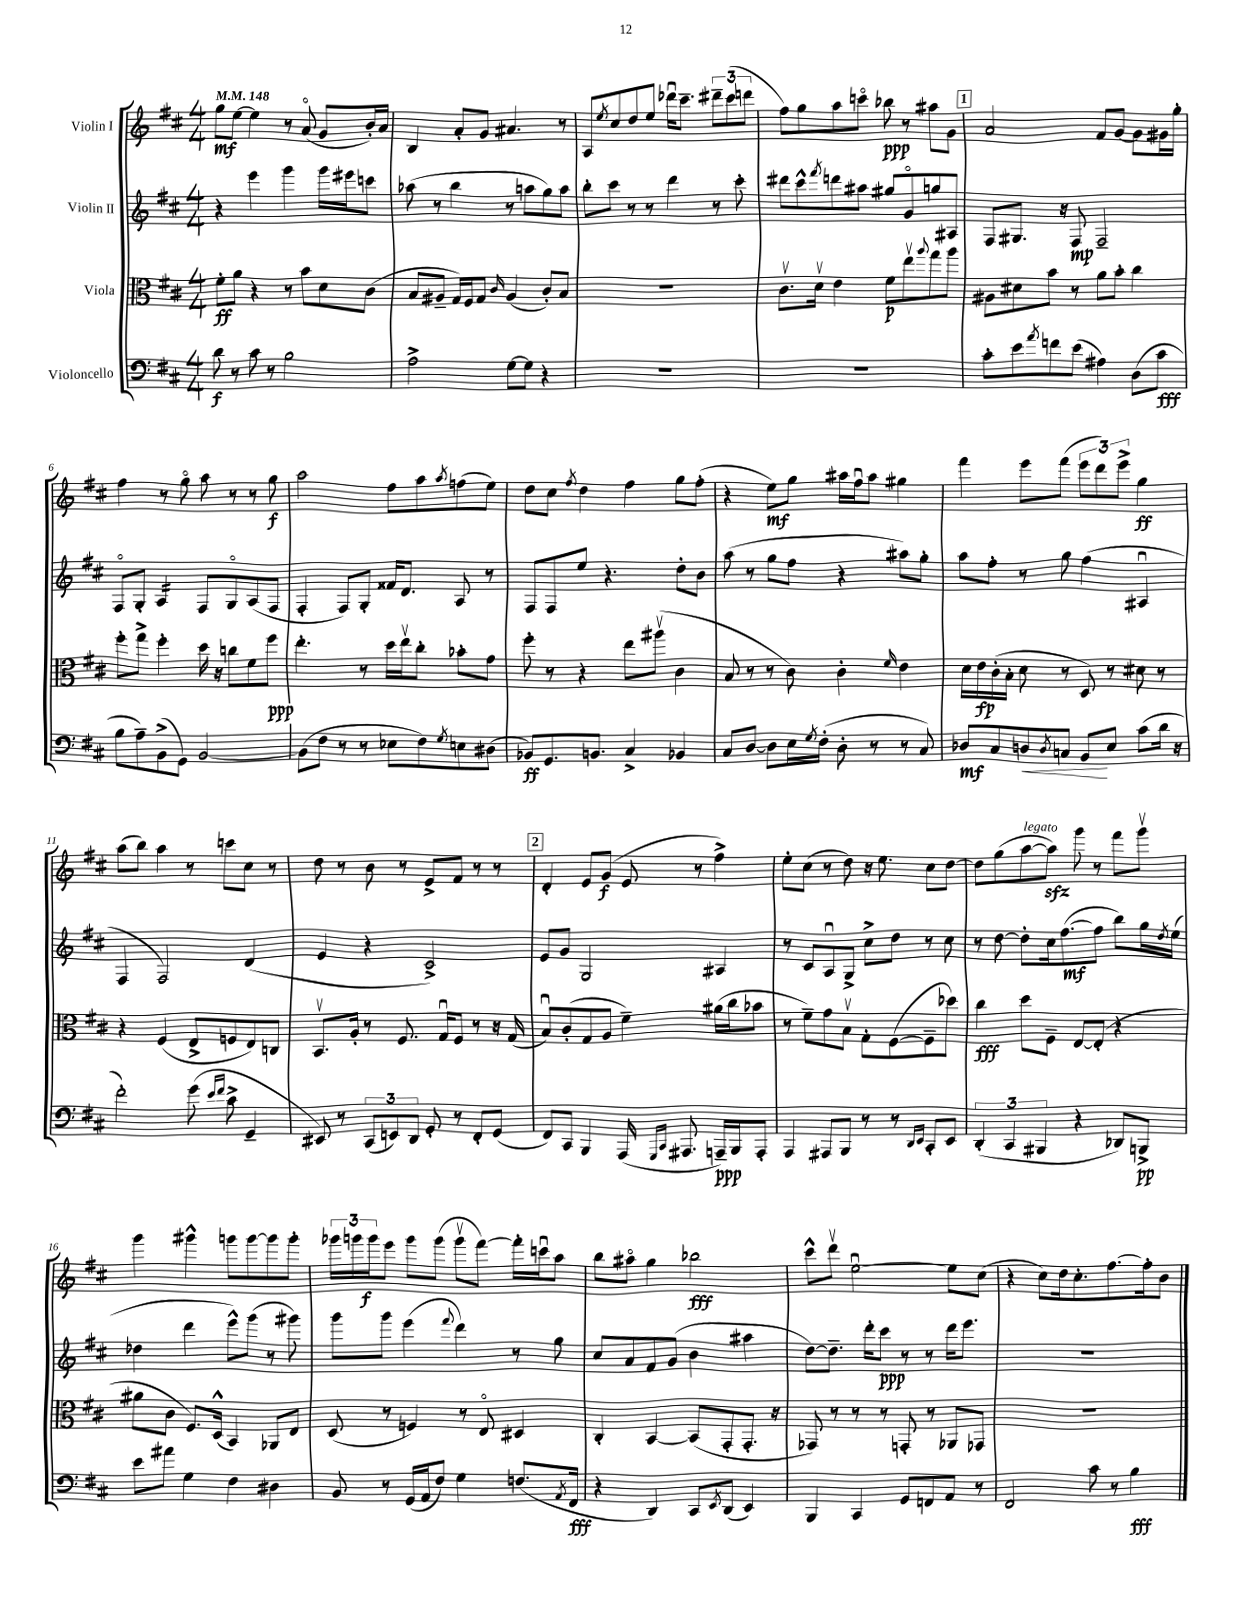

**kern	**dynam	**kern	**dynam	**kern	**dynam	**kern	**dynam
*part4	*part4	*part3	*part3	*part2	*part2	*part1	*part1
*staff4	*staff4	*staff3	*staff3	*staff2	*staff2	*staff1	*staff1
*I"Violoncello	*	*I"Viola	*	*I"Violin II	*	*I"Violin I	*
*clefF4	*	*clefC3	*	*clefG2	*	*clefG2	*
*k[f#c#]	*	*k[f#c#]	*	*k[f#c#]	*	*k[f#c#]	*
*M4/4	*	*M4/4	*	*M4/4	*	*M4/4	*
*MM148	*	*MM148	*	*MM148	*	*MM148	*
=1	=1	=1	=1	=1	=1	=1	=1
8d\	f	8f#'\L	ff	4r	.	8gg\L	mf
8r	.	8a\J	.	.	.	[8ee\J	.
8c#\	.	4r	.	4eee\	.	4ee\]	.
8r	.	.	.	.	.	.	.
2B\	.	8r	.	4ggg\	.	8r	.
.	.	8b\L	.	.	.	(8a/	.
.	.	8d\	.	16ggg\LL	.	8g/L	.
.	.	.	.	16eee#X\J	.	.	.
.	.	(8c#\J	.	8cccn\J	.	16b'/L)	.
.	.	.	.	.	.	16a/JJ	.
=2	=2	=2	=2	=2	=2	=2	=2
2A^\	.	8B/L	.	(8aa-X\	.	4B/	.
.	.	8A#X~/J	.	8r	.	.	.
.	.	16G/LL)	.	4bb\	.	8a'/L	.
.	.	16F#/J	.	.	.	.	.
.	.	8G/J	.	.	.	8g/J	.
.	.	16qqc#/	.	.	.	.	.
[8G\L	.	(4A#/	.	8r	.	4.a#X/	.
8G\J]	.	.	.	8aan\L	.	.	.
4r	.	8c#'/L)	.	8gg\)	.	.	.
.	.	8B/J	.	8aa\J	.	8r	.
=3	=3	=3	=3	=3	=3	=3	=3
1r	.	1r	.	8bb'\L	.	8A/L	.
.	.	.	.	.	.	8qee/	.
.	.	.	.	8ccc#\J	.	8cc#/	.
.	.	.	.	8r	.	8dd/	.
.	.	.	.	8r	.	8ee/J	.
.	.	.	.	4ddd\	.	16ddd-Xu\KL	.
.	.	.	.	.	.	8.ccc#~\J	.
.	.	.	.	8r	.	12ddd#X~\L	.
.	.	.	.	.	.	(12ccc#\	.
.	.	.	.	8ccc#'\	.	.	.
.	.	.	.	.	.	12dddn\J	.
=4	=4	=4	=4	=4	=4	=4	=4
1r	.	8.c#v\L	.	8ddd#X\L	.	8ff#\L)	.
.	.	.	.	8ccc#^^\	.	8gg\	.
.	.	16dv\Jk	.	.	.	.	.
.	.	.	.	8qfff#/	.	.	.
.	.	4e\	.	8dddn\	.	8aa\	.
.	.	.	.	8aa#X\J	.	8cccn\J	.
.	.	8f#\L	p	8gg#X/L	.	8bb-X\	ppp
.	.	8eev\	.	8g/	.	8r	.
.	.	8qqaa/	.	.	.	.	.
.	.	8gg\	.	8ggn/	.	8aa#X\L	.
.	.	8aa\J	.	8A#X/J	.	8g\J	.
!!LO:REH:place=s1:t=1
=5	=5	=5	=5	=5	=5	=5	=5
8c#'\L	.	8A#X\L	.	8F#/L	.	2a/	.
8e\	.	8d#X\	.	8.G#X/J	.	.	.
8qa/	.	.	.	.	.	.	.
8fn\	.	8b\J	.	.	.	.	.
.	.	.	.	16r	.	.	.
(8e\J	.	8r	.	8F#/	mp	.	.
4A#X\)	.	8a\L	.	2F#~/	.	8f#/L	.
.	.	8b'\J	.	.	.	[8g/J	.
(8D\L	.	4cc#\	.	.	.	8g\L]	.
8c#\J	fff	.	.	.	.	16g#X\L	.
.	.	.	.	.	.	16gg'\JJ	.
!!LO:LB:g=z
=6	=6	=6	=6	=6	=6	=6	=6
8B\L	.	8ff#'\L	.	8F#/L	.	4ff#\	.
8A~\)	.	8gg^\J	.	8G'/J	.	.	.
*	*	*	*	*tremolo	*	*	*
(8BB^\	.	4ff#'\	.	16A/LL	.	8r	.
.	.	.	.	16A/	.	.	.
8GG\J)	.	.	.	16A/	.	8gg\	.
.	.	.	.	16A/JJ	.	.	.
*	*	*	*	*Xtremolo	*	*	*
[2BB/	.	16dd\	.	8F#/L	.	8aa\	.
.	.	16r	.	.	.	.	.
.	.	8ccn\L	.	8G/	.	8r	.
.	.	8f#\	.	(8A/	.	8r	.
.	.	8ff#\J	ppp	8F#/J	.	8gg\	f
=7	=7	=7	=7	=7	=7	=7	=7
(8BB\L]	.	4.ee'\	.	4F#'/	.	2aa\	.
8F#\J	.	.	.	.	.	.	.
8r	.	.	.	8F#/L)	.	.	.
8r	.	8r	.	8G'/J	.	.	.
8E-X\L	.	16dd\LL	.	16f##X/KL	.	8ff#\L	.
.	.	16eev\J	.	8.d/J	.	.	.
8F#\)	.	8cc#'\J	.	.	.	8aa\	.
8qG/	.	.	.	.	.	8qaa/	.
8En\	.	8b-X'\L	.	8A/	.	(8ffn\	.
(8D#X\J	.	8g\J	.	8r	.	8ee\J)	.
=8	=8	=8	=8	=8	=8	=8	=8
8BB-X/L)	ff	8ff#'\	.	8F#/L	.	8dd\L	.
8.GG/	.	8r	.	8F#/	.	8cc#\J	.
.	.	.	.	.	.	8qff#/	.
.	.	4r	.	8ee/J	.	4dd\	.
8.BBn/J	.	.	.	.	.	.	.
.	.	.	.	4.r	.	.	.
4C#^/	.	8ee\L	.	.	.	4ff#\	.
.	.	(8aa#Xv\J	.	.	.	.	.
4BB-X/	.	4c#\	.	8dd'\L	.	8gg\L	.
.	.	.	.	8b\J	.	(8ff#'\J	.
=9	=9	=9	=9	=9	=9	=9	=9
8C#/L	.	8B/	.	(8aa\	.	4r	.
[8D/J	.	8r	.	8r	.	.	.
8D\L]	.	8r	.	8gg\L	.	8ee\L)	mf
16E\L	.	8c#\)	.	8ff#\J	.	8gg\J	.
8qG/	.	.	.	.	.	.	.
(16F#'\JJ	.	.	.	.	.	.	.
8D'\	.	4c#'\	.	4r	.	16aa#X\LL	.
.	.	.	.	.	.	16ff#u\J	.
8r	.	.	.	.	.	8aa#\J	.
.	.	16qqf#/	.	.	.	.	.
8r	.	4e\	.	8aa#X\L)	.	4gg#X\	.
8C#/)	.	.	.	8gg'\J	.	.	.
=10	=10	=10	=10	=10	=10	=10	=10
8D-X/L	mf	16d\LL	.	8aa\L	.	4fff#\	.
.	.	16e\	fp	.	.	.	.
8C#/	.	(16c#'\	.	8ff#'\J	.	.	.
.	.	16B'\JJ	.	.	.	.	.
!	!LO:HP:b	!	!	!	!	!	!
8Dn/	<	8d\	.	8r	.	8eee\L	.
8qD/	.	.	.	.	.	.	.
8Cn/J	.	8r	.	8gg\	.	(8fff#\J	.
8BB/L	.	8D/)	.	(4ff#\	.	12eee\L	.
.	.	.	.	.	.	12ddd\)	.
8E/J	[	8r	.	.	.	.	.
.	.	.	.	.	.	12eee^\J	.
(8c#\L	.	8d#X\	.	4A#Xu/	.	4gg\	ff
16d\Jk	.	8r	.	.	.	.	.
16r	.	.	.	.	.	.	.
!!LO:LB:g=z
=11	=11	=11	=11	=11	=11	=11	=11
2f#'\)	.	4r	.	4F#/	.	(8aa\L	.
.	.	.	.	.	.	8bb\J)	.
.	.	(4F#/	.	2F#/)	.	4aa\	.
(8g\	.	8E^/L	.	.	.	8r	.
16qqe/LL	.	.	.	.	.	.	.
16qqf#/JJ	.	.	.	.	.	.	.
8c#^\	.	8Fn/	.	.	.	8cccn\L	.
4GG~/	.	8E/)	.	(4d/	.	8cc#\J	.
.	.	8Cn/J	.	.	.	8r	.
=12	=12	=12	=12	=12	=12	=12	=12
8EE#X/)	.	8.BBv/L	.	4e/	.	8dd\	.
8r	.	.	.	.	.	8r	.
.	.	16A'/Jk	.	.	.	.	.
(12CC#/L	.	8r	.	4r	.	8b\	.
12EEn/)	.	.	.	.	.	.	.
.	.	8.F#/	.	.	.	8r	.
12DD/J	.	.	.	.	.	.	.
8GG'/	.	.	.	2c#^/)	.	8e^/L	.
.	.	16Gu/KL	.	.	.	.	.
8r	.	8F#/J	.	.	.	8f#/J	.
8FF#'/L	.	8r	.	.	.	8r	.
(8GG/J	.	16r	.	.	.	8r	.
.	.	(16G/	.	.	.	.	.
!!LO:REH:place=s1:t=2
=13	=13	=13	=13	=13	=13	=13	=13
8FF#/L)	.	8Bu/L)	.	8e/L	.	4d'/	.
8CC#/J	.	(8c#'/	.	8g/J	.	.	.
4BBB/	.	8G/	.	2G/	.	8e/L	.
.	.	8A/J	.	.	.	(8g/J	f
(16AAA/	.	4f#~\)	.	.	.	8e/	.
16qqGGG/LL	.	.	.	.	.	.	.
16qqCC#/JJ	.	.	.	.	.	.	.
8.AAA#X/	.	.	.	.	.	.	.
.	.	.	.	.	.	8r	.
16AAAn~/LL)	ppp	(16a#X\LL	.	4A#X/	.	4ff#^\)	.
16BBB/J	.	16cc#\J	.	.	.	.	.
8AAA'/J	.	8b-X\J	.	.	.	.	.
=14	=14	=14	=14	=14	=14	=14	=14
4AAA/	.	8r	.	8r	.	8ee'\L	.
.	.	8f#~\L)	.	8c#/L	.	(8cc#\J	.
8AAA#X/L	.	8g\	.	8Au/	.	8r	.
8BBB/J	.	8Bv\J	.	8G^/J	.	8dd\)	.
8r	.	8G'\L	.	8cc#^\L	.	16r	.
.	.	.	.	.	.	8.ee\	.
8r	.	([8F#\	.	8dd\J	.	.	.
16qqDD/LL	.	.	.	.	.	.	.
16qqEE/JJ	.	.	.	.	.	.	.
8CC#'/L	.	8F#~\]	.	8r	.	8cc#\L	.
8EE/J	.	8dd-X\J)	.	8cc#\	.	[8dd\J	.
=15	=15	=15	=15	=15	=15	=15	=15
(6DD'/	.	4cc#\	fff	8r	.	8dd\L]	.
.	.	.	.	[8dd\	.	(8gg\	.
6CC#/	.	.	.	.	.	.	.
!	!	!	!	!	!	!LO:TX:a:i:t=legato	!
.	.	8dd\L	.	8dd'\L]	.	[8aa\	.
6BBB#X/	.	.	.	.	.	.	.
.	.	8F#~\J	.	16cc#\k	.	8aazz\J])	.
.	.	.	.	([8.ff#\	mf	.	.
4r	.	[8E/L	.	.	.	8ggg\	.
.	.	(8E'/J]	.	8ff#\J]	.	8r	.
8DD-X/L)	.	4r	.	8bb\L)	.	8fff#\L	.
8BBBn^/J	pp	.	.	16gg\L	.	8gggv\J	.
.	.	.	.	8qdd/	.	.	.
.	.	.	.	(16ee\JJ	.	.	.
!!LO:LB:g=z
=16	=16	=16	=16	=16	=16	=16	=16
8e\L	.	8a#X\L	.	4dd-X\	.	4ggg\	.
8a#X\J	.	8c#\J	.	.	.	.	.
4G\	.	8.F#/L)	.	4ddd\	.	4ggg#X^^\	.
.	.	(16D^^/Jk	.	.	.	.	.
4F#\	.	4BB/)	.	8eee^^\L)	.	8gggn\L	.
.	.	.	.	(8ggg\J	.	[8ggg\	.
4D#X\	.	8AA-X/L	.	8r	.	8ggg\]	.
.	.	8E/J	.	8ggg#X\)	.	8ggg'\J	.
=17	=17	=17	=17	=17	=17	=17	=17
8BB/	.	(8D/	.	8ggg\L	.	24ggg-X\LL	.
.	.	.	.	.	.	24gggn\	.
.	.	.	.	.	.	24ggg\J	f
8r	.	8r	.	8ggg\J	.	8eee\J	.
(16GG/LL	.	4Fn/)	.	(4eee\	.	8ggg\L	.
16AA/J	.	.	.	.	.	.	.
8F#/J)	.	.	.	.	.	(8ggg\J	.
.	.	.	.	8qqfff#/	.	.	.
4G\	.	8r	.	4ddd\)	.	8gggv\L	.
.	.	8E/	.	.	.	[8fff#\J)	.
(8.Fn/L	.	4D#X/	.	8r	.	16fff#'\LL]	.
.	.	.	.	.	.	16cccnu\J	.
.	.	.	.	8gg\	.	8aa\J	.
8qAA/	.	.	.	.	.	.	.
16FF#/Jk	fff	.	.	.	.	.	.
=18	=18	=18	=18	=18	=18	=18	=18
4r	.	4C#'/	.	8cc#/L	.	8bb\L	.
.	.	.	.	8a/	.	8aa#X\J	.
4DD/)	.	[4BB/	.	8f#/	.	4gg\	.
.	.	.	.	(8g/J	.	.	.
8CC#/L	.	(8BB/L]	.	4b\	.	2bb-X\	fff
8qEE/	.	.	.	.	.	.	.
(8DD/J	.	8GG'/	.	.	.	.	.
4EE/)	.	8.GG'/J	.	4aa#X\	.	.	.
.	.	16r	.	.	.	.	.
=19	=19	=19	=19	=19	=19	=19	=19
4BBB/	.	8GG-X/)	.	[8dd\L)	.	8ccc#^^\L	.
.	.	8r	.	8.dd~\J]	.	8dddv\J	.
4CC#/	.	8r	.	.	.	[2eeu\	.
.	.	.	.	16ddd'\KL	.	.	.
.	.	8r	.	8ccc#\J	ppp	.	.
8GG/L	.	8GGn'/	.	8r	.	.	.
8FFn/	.	8r	.	8r	.	.	.
8AA/J	.	8AA-X/L	.	16ddd\KL	.	8ee\L]	.
.	.	.	.	8.eee\J	.	.	.
8r	.	8GG-X/J	.	.	.	(8cc#\J	.
=20	=20	=20	=20	=20	=20	=20	=20
2FF#/	.	1r	.	1r	.	4r	.
.	.	.	.	.	.	8cc#\L)	.
.	.	.	.	.	.	16dd\k	.
.	.	.	.	.	.	8.cc#'\	.
8c#\	.	.	.	.	.	.	.
8r	.	.	.	.	.	[8.ff#\	.
4B\	fff	.	.	.	.	.	.
.	.	.	.	.	.	16ff#'\k]	.
.	.	.	.	.	.	8b\J	.
==	==	==	==	==	==	==	==
*-	*-	*-	*-	*-	*-	*-	*-
